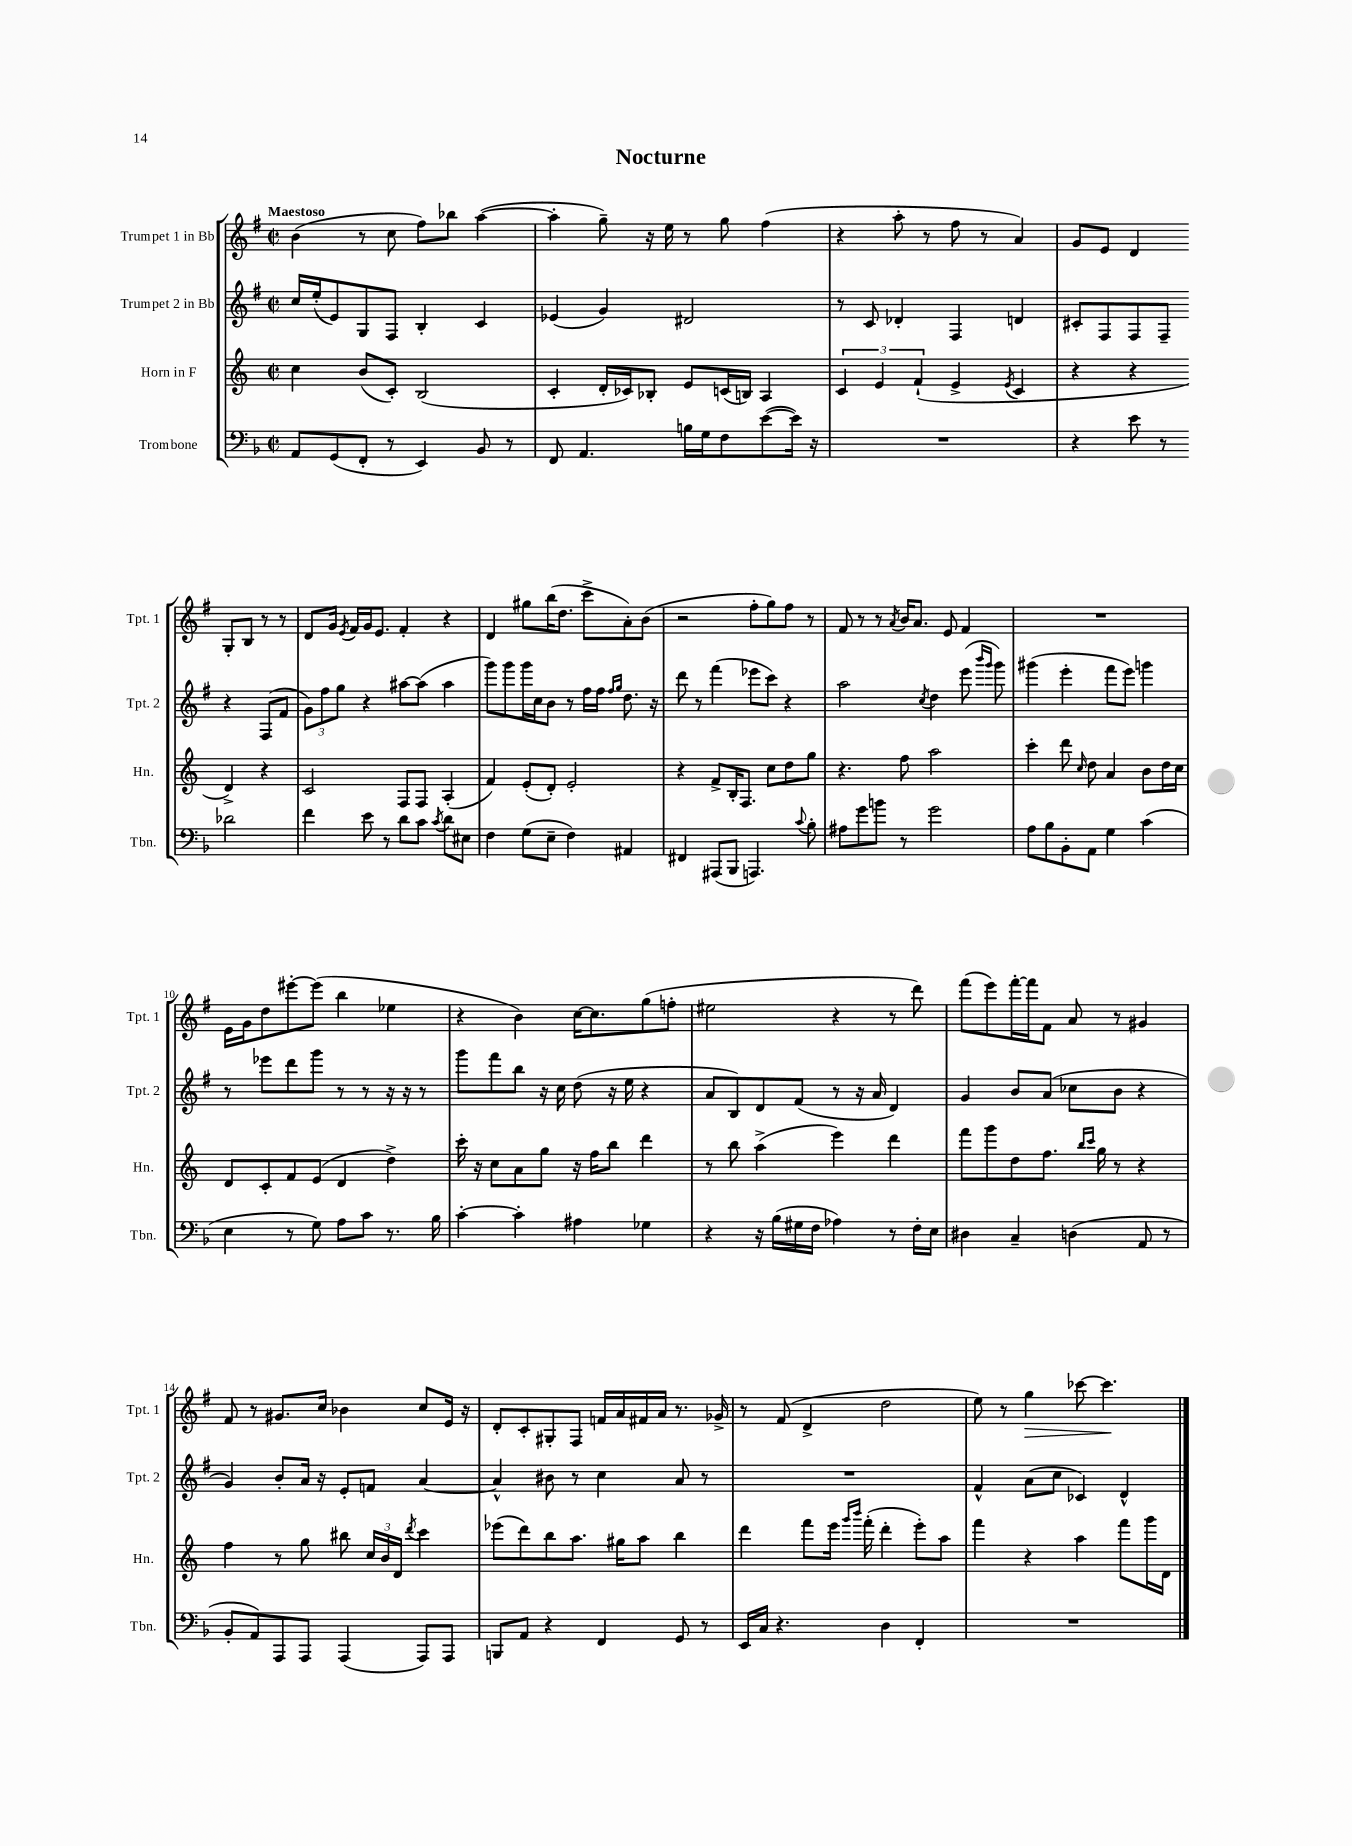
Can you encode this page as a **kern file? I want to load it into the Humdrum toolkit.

**kern	**kern	**kern	**kern
*staff4	*staff3	*staff2	*staff1
*clefF4	*clefG2	*clefG2	*clefG2
*k[b-]	*k[]	*k[f#]	*k[f#]
*M2/2	*M2/2	*M2/2	*M2/2
*met(c|)	*met(c|)	*met(c|)	*met(c|)
8AA	4cc	16cc	(4b
.	.	(16ee'	.
(8GG	.	8e)	.
8FF'	(8b	8G	8r
8r	8c')	8F#	8cc
4EE)	(2B	4B'	8ff#)
.	.	.	8bb-
8BB-	.	4c	([4aa
8r	.	.	.
=	=	=	=
8FF	4c'	(4e-	4aa']
4.AA	.	.	.
.	16d'	4g)	8gg~)
.	16c-)	.	.
.	8B-'	.	16r
.	.	.	16ee
16B	8e	2d#	8r
16G	.	.	.
8F	(16c	.	8gg
.	16B)	.	.
([8e	4A	.	(4ff#
16e])	.	.	.
16r	.	.	.
=	=	=	=
1r	6c	8r	4r
.	.	8c	.
.	6e	.	.
.	.	4d-'	8aa'
.	(6f`	.	.
.	.	.	8r
.	4e^	4F#	8ff#
.	.	.	8r
.	8qe	.	.
.	4c	4d	4a)
=	=	=	=
4r	4r	8c#'	8g
.	.	8F#	8e
8e	4r	8F#	4d
8r	.	8F#~	.
2d-	4d^)	4r	8G'
.	.	.	8B
.	4r	(8F#	8r
.	.	8f#	8r
=	=	=	=
4f	2c	12g)	8d
.	.	12ff#	.
.	.	.	16g
.	.	12gg	.
.	.	.	8qe
.	.	.	16f#
8e	.	4r	16g
.	.	.	8.e
8r	.	.	.
8d	8F	[8aa#	4f#'
8c	8F	(8aa#]	.
8qc	.	.	.
8d	(4A'	4aa#	4r
8E#	.	.	.
=	=	=	=
4F	4f)	8ggg)	4d
.	.	8ggg	.
(8G	(8e'	16ggg	8gg#
.	.	16cc	.
8E~	8d')	8b	(16bb
.	.	.	8.dd
4F)	2e'	8r	.
.	.	16ff#	8ccc^
.	.	16ff#	.
.	.	16qqff#	.
.	.	16qqgg	.
4AA#	.	8.dd	8a')
.	.	.	(8b
.	.	16r	.
=	=	=	=
4FF#	4r	8ddd	2r
.	.	8r	.
(8AAA#	8f^	(4fff#	.
8BBB-	16B'	.	.
.	8.F	.	.
4.AAA)	.	8eee-	8ff#'
.	8cc	8ccc)	8gg)
.	8dd	4r	8ff#
8qqc	.	.	.
8B-'	8gg	.	8r
=	=	=	=
8A#	4.r	2aa	8f#
8g	.	.	8r
8b	.	.	8r
.	.	.	8qa
8r	8ff	.	16b
.	.	.	8.a
.	.	8qcc	.
2g	2aa	4dd	.
.	.	.	8e
.	.	(8eee	4f#
.	.	16qqbbb	.
.	.	16qqggg	.
.	.	8ggg)	.
=	=	=	=
8A	4ccc'	(4ggg#	1r
8B-	.	.	.
8BB-'	8ddd	4eee'	.
.	16qqcc	.	.
8AA	8dd	.	.
4G	4a	8fff#	.
.	.	8eee)	.
(4c	8b	4ggg	.
.	16dd	.	.
.	16cc	.	.
=	=	=	=
4E	8d	8r	16e
.	.	.	16g
.	8c'	8eee-	8dd
8r	8f	8ddd	[8eee#'
8G)	(8e	8ggg	(8eee#]
8A	4d	8r	4bb
8c	.	8r	.
8.r	4dd^)	16r	4ee-
.	.	16r	.
.	.	8r	.
16B-	.	.	.
=	=	=	=
[4c'	16ccc'	8ggg	4r
.	16r	.	.
.	8cc	8fff#	.
4c']	8a	8bb	4b)
.	8gg	16r	.
.	.	16cc	.
4A#	16r	(8dd	[16cc
.	16ff	.	8.cc]
.	8bb	16r	.
.	.	16ee	.
4G-	4ddd	4r	(8gg
.	.	.	8ff'
=	=	=	=
4r	8r	8a	2ee#
.	8bb	8B)	.
16r	(4aa^	8d	.
(16B-	.	.	.
16G#	.	(8f#	.
16F	.	.	.
4A-)	4eee)	8r	4r
.	.	16r	.
.	.	16a	.
8r	4ddd	4d)	8r
16F'	.	.	8ddd)
16E	.	.	.
=	=	=	=
4D#	8fff	4g	(8fff#
.	8ggg	.	8eee)
4C~	8dd	8b	[16fff#'
.	.	.	16fff#]
.	8.ff	(8a	8f#
(4D	.	8cc-	8a
.	16qqbb	.	.
.	16qqccc	.	.
.	16gg	.	.
.	8r	8b	8r
8AA	4r	4r	4g#
8r	.	.	.
=	=	=	=
8BB-'	4ff	4g)	8f#
8AA)	.	.	8r
8AAA	8r	8b'	8.g#
8AAA	8gg	16a	.
.	.	16r	16cc
(4AAA	8bb#	8e'	4b-
.	24cc	8f	.
.	24b	.	.
.	24d	.	.
.	8qddd	.	.
8AAA)	4ccc	[4a	8cc
8AAA	.	.	16e
.	.	.	16r
=	=	=	=
8BBB	(8eee-	4a^^]	8d'
8AA	8ddd)	.	8c'
4r	8bb	8b#	8G#'
.	8.aa	8r	8F#
4FF	.	4cc	16f
.	16gg#	.	16a
.	8aa	.	16f#
.	.	.	16a
8GG	4bb	8a	8.r
8r	.	8r	.
.	.	.	16g-^
=	=	=	=
16EE	4ddd	1r	8r
16C	.	.	.
4.r	.	.	(8f#
.	8fff	.	4d^
.	16eee	.	.
.	16qqggg	.	.
.	16qqbbb	.	.
.	(16fff'	.	.
4D	4ddd'	.	2dd
4FF'	8eee')	.	.
.	8aa	.	.
=	=	=	=
1r	4fff	4f#^^	8ee)
.	.	.	8r
.	4r	(8a	4gg
.	.	8cc	.
.	4aa	4c-)	[8ccc-
.	.	.	4.ccc-]
.	8fff	4d^^	.
.	16ggg	.	.
.	16d	.	.
==	==	==	==
*-	*-	*-	*-
